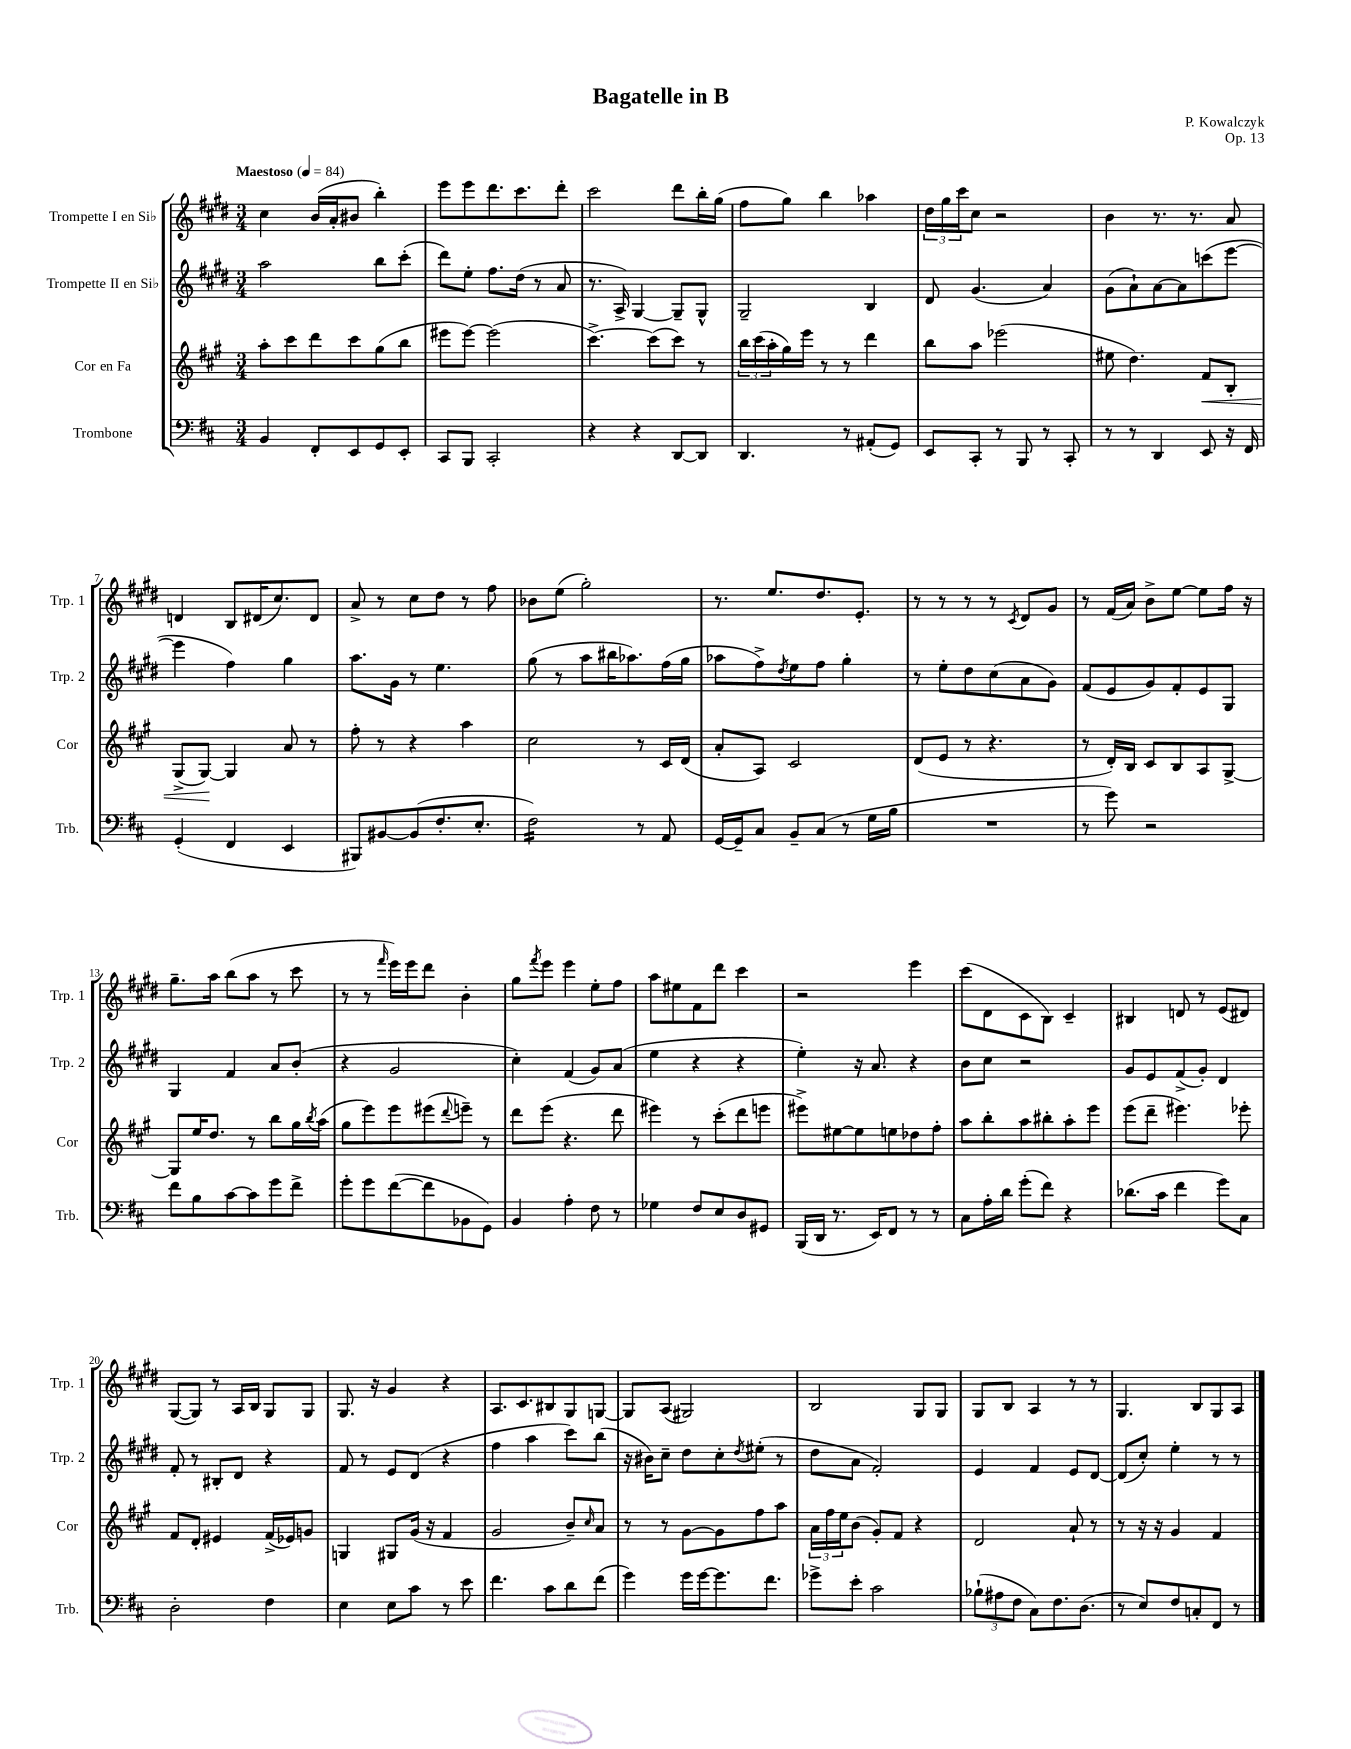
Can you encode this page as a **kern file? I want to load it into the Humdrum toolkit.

**kern	**kern	**kern	**kern
*staff4	*staff3	*staff2	*staff1
*clefF4	*clefG2	*clefG2	*clefG2
*k[f#c#]	*k[f#c#g#]	*k[f#c#g#d#]	*k[f#c#g#d#]
*M3/4	*M3/4	*M3/4	*M3/4
*MM84	*MM84	*MM84	*MM84
4BB	8aa'	2aa	4cc#
.	8ccc#	.	.
8FF#'	8ddd	.	(16b
.	.	.	16a'
8EE	8ccc#	.	8b#
8GG	(8gg#	8bb	4bb')
8EE'	8bb	(8ccc#'	.
=	=	=	=
8CC#	8eee#	8ddd#)	8eee
8BBB	[8eee#)	8ee'	8eee
2CC#'	(2eee#]	8.ff#	8.ddd#
.	.	(16dd#	8.ccc#
.	.	8r	.
.	.	8a	8ddd#'
=	=	=	=
4r	[4.ccc#^)	8.r	2ccc#
.	.	16A^)	.
4r	.	[4G#	.
.	(8ccc#]	.	.
[8DD	8ccc#)	8G#~]	8ddd#
8DD]	8r	8G#^^	16bb'
.	.	.	(16gg#
=	=	=	=
4.DD	24bb	2G#~	8ff#
.	(24ccc#	.	.
.	24aa'	.	.
.	16gg#)	.	8gg#)
.	16eee	.	.
.	8r	.	4bb
8r	8r	.	.
(8AA#'	4ddd	4B	4aa-
8GG)	.	.	.
=	=	=	=
8EE	8bb	8d#	24dd#
.	.	.	24gg#
.	.	.	24ccc#
8CC#'	8aa	(4.g#	8cc#
8r	(2eee-	.	2r
8BBB	.	.	.
8r	.	4a)	.
8CC#'	.	.	.
=	=	=	=
8r	8ee#	(8g#	4b
8r	4.dd)	8a`)	.
4DD	.	[8a	8.r
.	.	8a]	.
.	.	.	8.r
8EE	8f#	(8ccc	.
16r	8B'	[8eee	8a
16FF#	.	.	.
=	=	=	=
(4GG'	(8G#^	4eee]	4d
.	[8G#)	.	.
4FF#	4G#]	4ff#)	8B
.	.	.	(16d#
.	.	.	8.cc#)
4EE	8a	4gg#	.
.	8r	.	8d#
=	=	=	=
8BBB#)	8ff#'	8.aa	8a^
[8BB#	8r	.	8r
.	.	16g#	.
(8BB#]	4r	8r	8cc#
8.F#'	.	4.ee	8dd#
.	4aa	.	8r
8.E'	.	.	.
.	.	.	8ff#
=	=	=	=
2F#)	2cc#	(8gg#	8b-
.	.	8r	(8ee
.	.	8aa	2gg#')
.	.	16bb#	.
.	.	8.aa-)	.
8r	8r	.	.
8AA	16c#	(16ff#	.
.	(16d	16gg#	.
=	=	=	=
[16GG	8a'	8aa-	8.r
16GG~]	.	.	.
8C#	8A)	8ff#^)	.
.	.	.	8.ee
.	.	8qdd#	.
8BB~	2c#	8ee	.
(8C#	.	8ff#	8.dd#
8r	.	4gg#'	.
.	.	.	8.e'
16G	.	.	.
16B	.	.	.
=	=	=	=
2.r	(8d	8r	8r
.	8e	8ee'	8r
.	8r	8dd#	8r
.	4.r	(8cc#	8r
.	.	.	8qc#
.	.	8a	8d#
.	.	8g#)	8g#
=	=	=	=
8r	8r	(8f#	8r
8g)	16d')	8e	(16f#
.	16B	.	16a)
2r	8c#	8g#)	8b^
.	8B	8f#'	[8ee
.	8A	8e	8ee]
.	[8G#^	8G#	16ff#
.	.	.	16r
=	=	=	=
8f#	8G#]	4G#	8.gg#~
8B	16ee	.	.
.	8.dd	.	16aa
[8c#	.	4f#	(8bb
8c#]	8r	.	8aa
8g	8bb	8a	8r
8f#^	16gg#	(8b'	8ccc#
.	8qbb	.	.
.	(16aa	.	.
=	=	=	=
8g'	8gg#	4r	8r
8g	8eee)	.	8r
.	.	.	16qqfff#
([8f#	8eee	2g#	16eee)
.	.	.	16eee
8f#]	(8eee#	.	8ddd#
.	8qqddd	.	.
8BB-	8eee~)	.	4b'
8GG)	8r	.	.
=	=	=	=
4BB	8ddd	4cc#')	8gg#
.	.	.	8qfff#
.	(8eee	.	8eee
4A'	4.r	(4f#	4eee
8F#	.	8g#)	8ee'
8r	8ddd	(8a	8ff#
=	=	=	=
4G-	4eee#)	4ee	8aa
.	.	.	8ee#
8F#	8r	4r	8f#
8E	(8ccc#'	.	8ddd#
8D	8ddd	4r	4ccc#
8GG#	8eee	.	.
=	=	=	=
(16BBB	8eee#^)	4ee')	2r
16DD	.	.	.
8.r	[8ee#	.	.
.	8ee#]	16r	.
16EE)	.	8.a	.
8FF#	8ee	.	.
8r	8dd-	4r	4eee
8r	8ff#'	.	.
=	=	=	=
8C#	8aa	8b	(8ccc#
16A'	8bb'	8cc#	8d#
16d	.	.	.
(8g'	8aa	2r	8c#
8f#)	8bb#'	.	8B)
4r	8aa'	.	4c#~
.	8eee	.	.
=	=	=	=
(8.d-	(8eee	8g#	4B#
.	8ddd~	8e	.
16c#	.	.	.
4f#	4.eee#)	(8f#^	8d
.	.	8g#')	8r
8g)	.	4d#	(8e
8C#	8eee-'	.	8d#)
=	=	=	=
2D'	8f#	8f#'	([8G#
.	8d'	8r	8G#])
.	4e#	8B#'	8r
.	.	8d#	16A
.	.	.	16B
4F#	(16f#^	4r	8G#
.	16e-)	.	.
.	8g	.	8G#
=	=	=	=
4E	4G	8f#	8.G#
.	.	8r	.
.	.	.	16r
8E	8G#	8e	4g#
8c#	(16g#	(8d#	.
.	16r	.	.
8r	4f#	4r	4r
8e	.	.	.
=	=	=	=
4.f#	2g#	4ff#	8.A
.	.	.	8.c#
.	.	4aa	.
8c#	.	.	8B#
8d	8b~)	8ccc#)	8G#
.	16qqcc#	.	.
(8f#	8a	(8bb	[8G
=	=	=	=
4g)	8r	16r	8G]
.	.	16b#)	.
.	8r	8cc#~	(8A
16g	[8g#	8dd#	2G#)
[16g	.	.	.
8.g]	8g#]	8cc#'	.
.	.	8qdd#	.
.	8ff#	(8ee#'	.
8.f#	.	.	.
.	8aa	8r	.
=	=	=	=
8g-^	24a	8dd#	2B
.	24ff#	.	.
.	24ee	.	.
8e'	(8b	8a	.
2c#	8g#')	2f#')	.
.	8f#	.	.
.	4r	.	8G#
.	.	.	8G#
=	=	=	=
(12B-`	2d	4e	8G#
12A#	.	.	.
.	.	.	8B
12F#	.	.	.
8C#)	.	4f#	4A
8.F#	.	.	.
.	8a`	8e	8r
(8.D	.	.	.
.	8r	[8d#	8r
=	=	=	=
8r	8r	(8d#]	4.G#
8E)	16r	8cc#')	.
.	16r	.	.
8F#	4g#	4ee'	.
8C'	.	.	8B
8FF#	4f#	8r	8G#
8r	.	8r	8A
==	==	==	==
*-	*-	*-	*-
